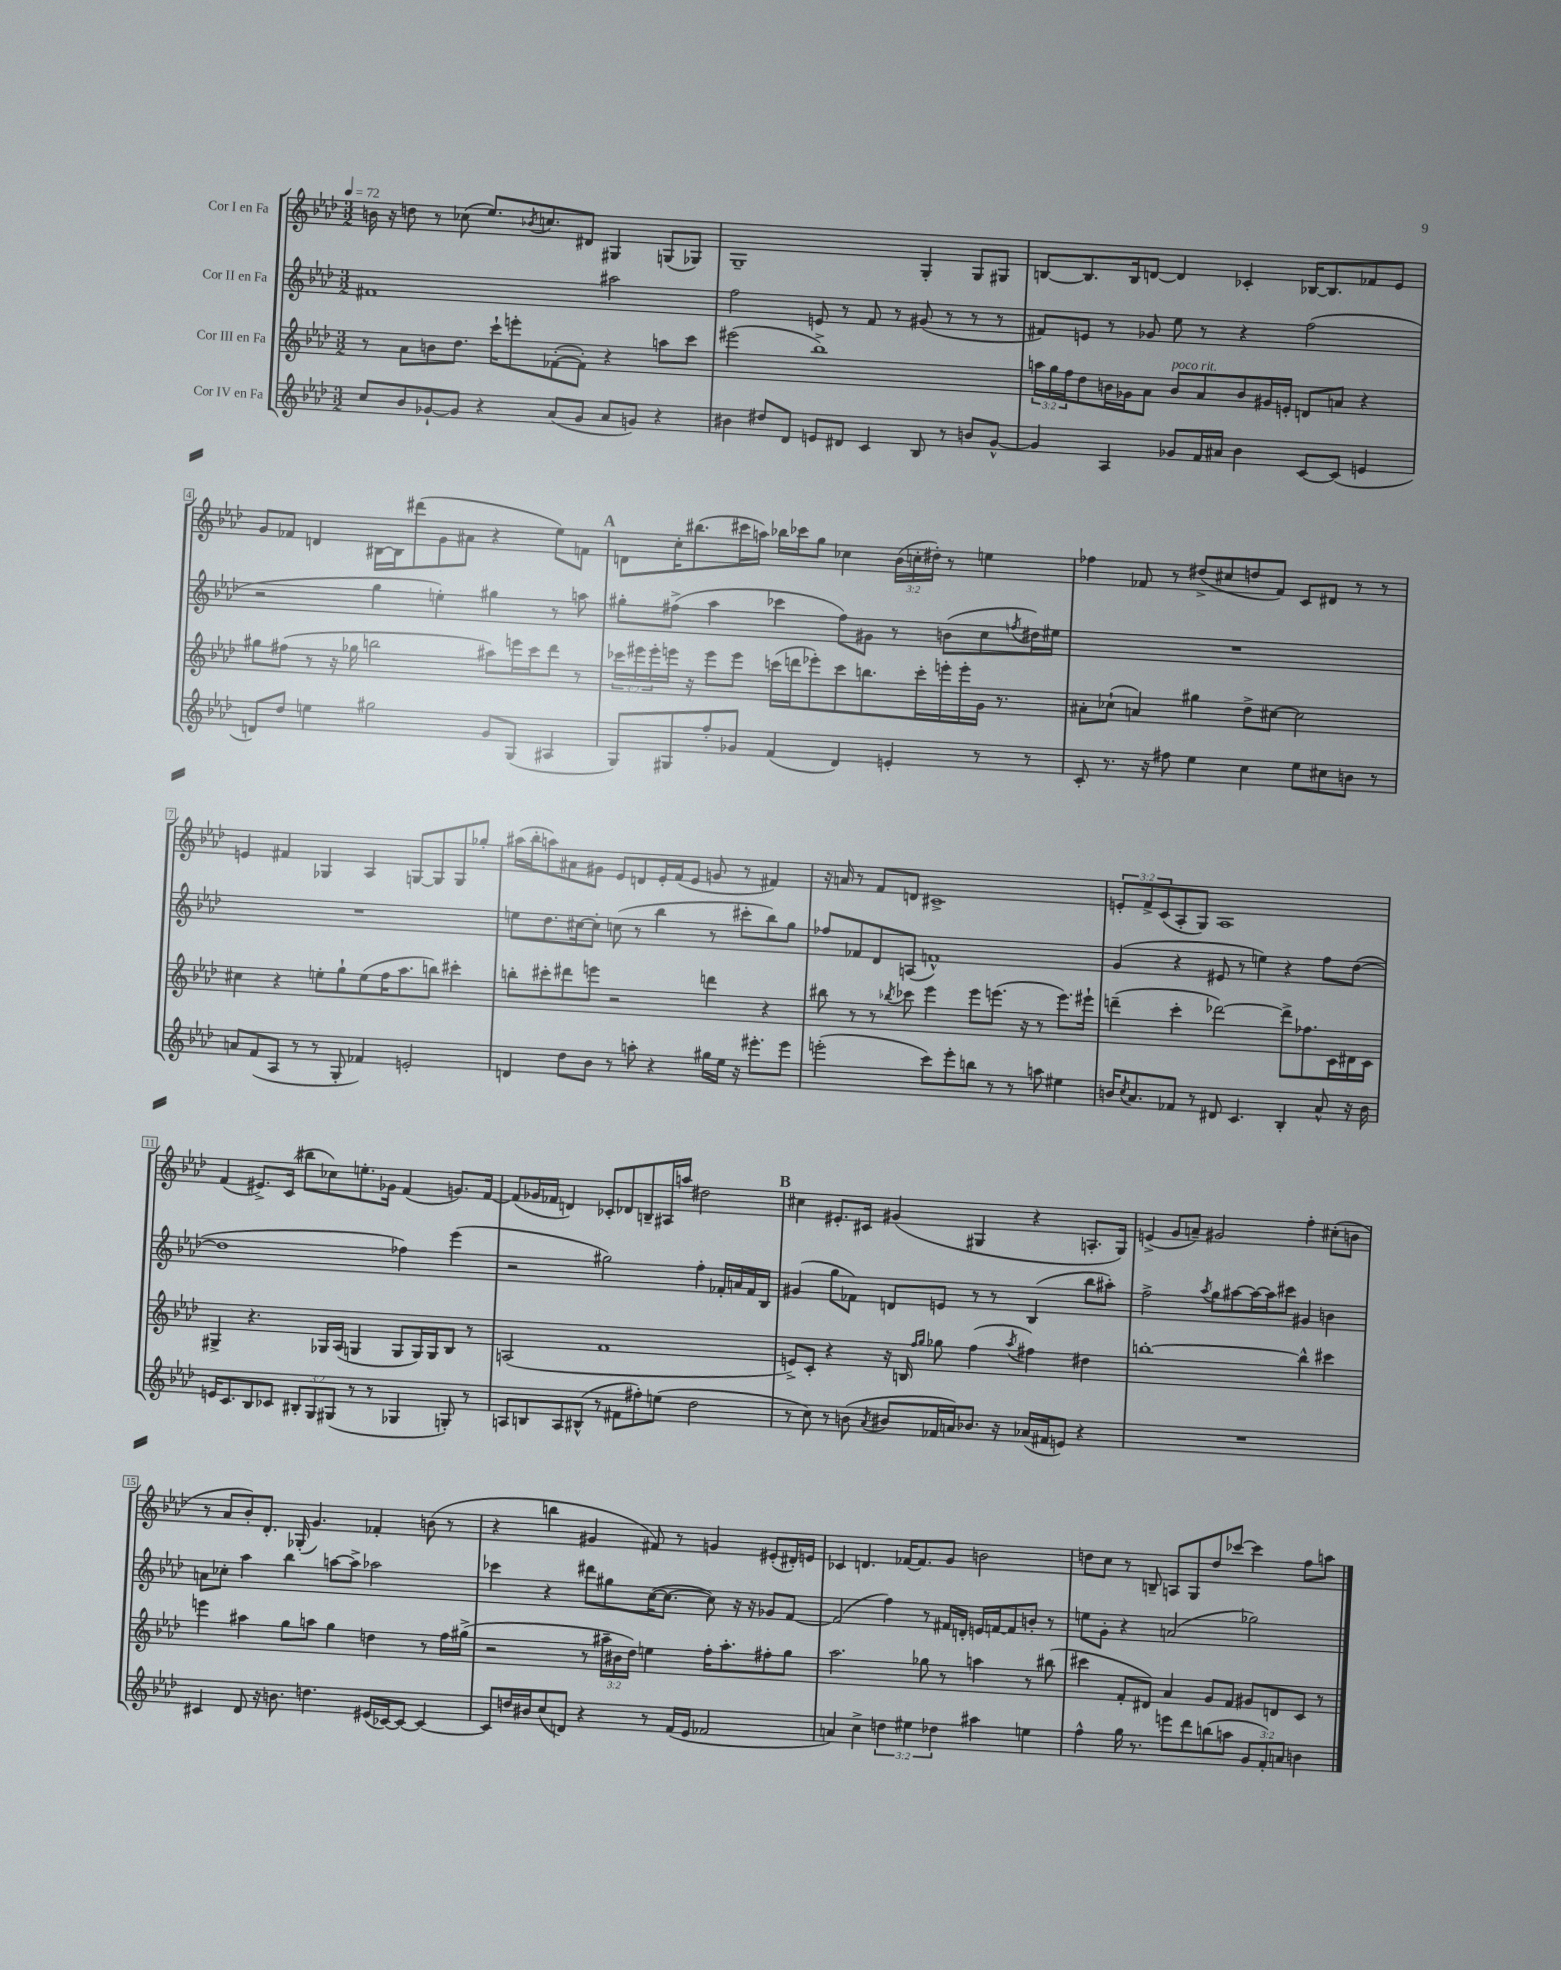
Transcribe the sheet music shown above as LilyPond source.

<<
\new StaffGroup <<
\new Staff = "s0" \with { instrumentName = "Cor I en Fa" } {
    \clef treble \key aes \major \numericTimeSignature \time 3/2 \override Staff.TupletNumber.text = #tuplet-number::calc-fraction-text \tempo 4 = 72
    b'16 r16 d''8 r8 ces''8( ees''8.) \acciaccatura { bes'8 } c''8. dis'8 gis4 g8( ges8) |
    g1-- g4-. g8 gis8 |
    b8~ b8. b16 d'8~ d'4 ces'4-. bes16~ bes8. fes'8 ees'8 |
    g'8 fes'8 d'4 bis16~ bis16 dis'''8( g'8 ais'8 r4 ees''8) f'8 |
    \mark \markup { \bold "A" } d'8 c''16-. bis''8.( cis'''16 a''16) bes''16 ces'''16 g''8 ces''4 \tuplet 3/2 { bes'16( c''16-. dis''16-.) } r8 e''4 |
    fes''4 fes'8 r8 dis''8->( cis''8 d''8 fes'8) c'8 dis'8 r8 r8 |
    e'4 fis'4 ges4 aes4 g8~ g8 g8 ges''8-. |
    ais''16( bes''16-. a''8) ais'8 gis'8 ees'8 d'8 ees'16-. f'16( ees'8 g'8 r8 fis'4) |
    r16 a'16 r8 f'8 d'8 cis'1-> |
    \tuplet 3/2 { e'8-. f'8-> c'8( } aes8-. g8) aes1 |
    f'4( eis'8.->) c'16( bis''8 ces''8) e''8.-. ges'16 f'4( g'8.) f'16~ |
    f'8( ges'16 fes'16 d'4) ces'8-. des'8 b8-- ais16 a''16 dis''2 |
    \mark \markup { \bold "B" } cis''4 eis'8.-. cis'16 gis'4( gis4 r4 a8.-. gis16) |
    e'4->( g'8 a'8--) gis'2 f''4-. cis''8-.( b'8 |
    r8 aes'8 bes'8-.) des'8.-. ges16-.( g'4.) fes'4-. b'8( r8 |
    r4 b''4 gis'4 fis'8) r8 g'4 eis'8-.( dis'16-.) e'16 |
    ces'4 d'4. fes'16~ fes'8. g'8 b'2 |
    d''8 c''8 r8 b8-- a8 g8 d''8 ces'''8~ ces'''4 f''8 a''8 \bar "|." |
}
\new Staff = "s1" \with { instrumentName = "Cor II en Fa" } {
    \clef treble \key aes \major \numericTimeSignature \time 3/2
    fis'1 ais''2 |
    f''2 e'8 r8 f'8 r8 gis'8( r8 r8 r8 |
    fis'8) e'8 r8 ges'8 ees''8 r8 r4 f''2( |
    r2 g''4 e''4-.) gis''4 r8 a''8 |
    \mark \markup { \bold "A" } gis''8-. fis''8->( aes''4 ces'''4 fis''8) gis'8 r8 b'8( c''8 \acciaccatura { f''8 } dis''16) eis''16 |
    R1. |
    R1. |
    e''8 des''8. cis''16~ cis''8-. c''8( r8 bes''4 r8 cis'''8-. bes''8) g''8 |
    fes''8 fes'8 des'8 a8( f'1-^) |
    g'4( r4 eis'8 r8 e''4) r4 f''8 des''8~( |
    des''1 fes''4) ees'''4( |
    r2 gis''2) f''4-. fes'16-. a'16 fes'16 bes16 |
    \mark \markup { \bold "B" } gis'4( g''8 fes'8) d'8 e'8 r8 r8 bes4( bes''8 ais''8-.) |
    f''2-> \acciaccatura { aes''8 } g''8 ais''8~ ais''16~ ais''16 cis'''8 gis'4 b'4 |
    a'8 ces''8-. aes''4 bes''4 a''8~ a''8-> aes''2 |
    ces'''4 r4 dis'''8 gis''8 c''16~( c''8.~ c''8) r16 r16 ges'8 f'8~ |
    f'2( f''4) r8 fis'16 d'16-. e'16 f'16~ f'8 b'8-. r8 |
    e''8 g'8-. r4 a'2( ges''2) \bar "|." |
}
\new Staff = "s2" \with { instrumentName = "Cor III en Fa" } {
    \clef treble \key aes \major \numericTimeSignature \time 3/2 \override Staff.TupletNumber.text = #tuplet-number::calc-fraction-text
    r8 aes'8 b'8 des''8. c'''16-! e'''8-. fes'8~-.( fes'8-.) r4 a''8 c'''8 |
    eis'''2( bes''1->) |
    \tuplet 3/2 { a''16 g''16 f''16 } des''8 b'16 ges'16 aes'8 b'8^\markup { \italic "poco rit." } aes'8 b'8 gis'16 e'16-. d'8 a'8 r4 |
    gis''8 fis''8( r8 r16 ges''16 b''2 ais''8) e'''16 c'''16 des'''8 r8 |
    \mark \markup { \bold "A" } \tuplet 3/2 { ces'''16 eis'''16 eis'''16-. } e'''16 r16 e'''8 e'''8 c'''16( d'''16 ees'''8-.) c'''8 b''8. c'''16-. e'''16-. e'''16-. g'16 r8. |
    ais'8-. ces''8-!( a'4) gis''4 des''8-> cis''8~ cis''2 |
    cis''4 r4 e''8-. g''8-! e''8( f''16 aes''8. b''8) cis'''4-. |
    b''8-. cis'''8-. dis'''8 e'''8 r2 d'''4 r4 |
    bis''8 r8 r8 \acciaccatura { bes''8 } ces'''8 ees'''4 ees'''8 e'''8.( r16 r8 e'''8.) eis'''16-! |
    d'''4--( c'''4-. des'''2~) des'''8-> fes''8. c'16 dis'16 c'16 |
    gis4-> r4. ges16 aes16( g4 g8 g16) g16 bes8 r8 |
    a2( f'1 |
    \mark \markup { \bold "B" } e'8->) c'8-. r4 r16 b16 \grace { f''16 g''16 } ges''8 f''4( \acciaccatura { aes''8 } fis''4) dis''4 |
    b''1~-. b''4-^ cis'''4 |
    e'''4 ais''4 g''8 a''8 g''4 d''4 r8 f''16 gis''16->( |
    r2 r8 \tuplet 3/2 { ais''16-- bis'16 des''16) } e''4 f''16-. ais''8.-. fis''8-. g''8 |
    aes''2. ges''8 r8 a''4 r8 bis''8( |
    cis'''4 f'8-. dis'8) aes'4 g'8 f'8 gis'8 d'8 c'8 r8 \bar "|." |
}
\new Staff = "s3" \with { instrumentName = "Cor IV en Fa" } {
    \clef treble \key aes \major \numericTimeSignature \time 3/2 \override Staff.TupletNumber.text = #tuplet-number::calc-fraction-text
    c''8 bes'8 ges'8~-! ges'8 r4 aes'8( ges'8 aes'8 g'8) r4 |
    bis'4 dis''8 des'8 e'8 dis'8 c'4 bes8 r8 b'8 g'8~-^ |
    g'4 aes4 ges'8 f'16 ais'16 bes'4 c'8~ c'8( e'4 |
    d'8) des''8 e''4 gis''2 g'8 g8( ais4 |
    \mark \markup { \bold "A" } g8) gis8 f''8-. ges'8 f'4( des'4) e'4-. r8 r8 |
    c'8-. r8. r16 fis''8 ees''4 c''4 ees''8 cis''8 b'8 r8 |
    a'8 f'8( aes8 r8 r8 g8-. fes'4) e'2-. |
    d'4 des''8 bes'8 r8 a''8-. r4 gis''16 ees''16 r16 eis'''8.-. eis'''8 |
    e'''2-.( c'''8) e'''8-. b''8 r8 r8 a''8 eis''4 |
    b'16 \acciaccatura { c''8 } aes'8. fes'8 r8 dis'8 c'4. bes4-. aes'8-^ r16 b'16 |
    e'16 c'8. bes8 ces'8 \tuplet 3/2 { bis8-. g8 gis8( } r8 r8 ges4 g8-.) r8 |
    a8 b8 a8 bis8-^( r8 fis'8 fis''8-.) e''8( des''2 |
    \mark \markup { \bold "B" } r8 c''8) r8 b'8( \acciaccatura { aes'8 } bis'8 fes'16 a'16) bes'8. r16 aes'16( fis'16 e'8) r4 |
    R1. |
    cis'4 des'8 r16 b'8. d''4. eis'16( ces'16~) ces'8~ ces'4~ |
    ces'8 d''16 bis'16 c''8( d'8) r4 r8 f'16( ees'16 fes'2 |
    a'4) c''4-> \tuplet 3/2 { d''4 eis''4 des''4 } ais''4 e''4 |
    f''4-^ g''16 r8. e'''8 des'''8 b''8( a''8 \tuplet 3/2 { g'8 f'8-.) a'8 } b'4 \bar "|." |
}
>>
>>
\layout { \context { \Score \override BarNumber.stencil = #(make-stencil-boxer 0.1 0.3 ly:text-interface::print) } }
